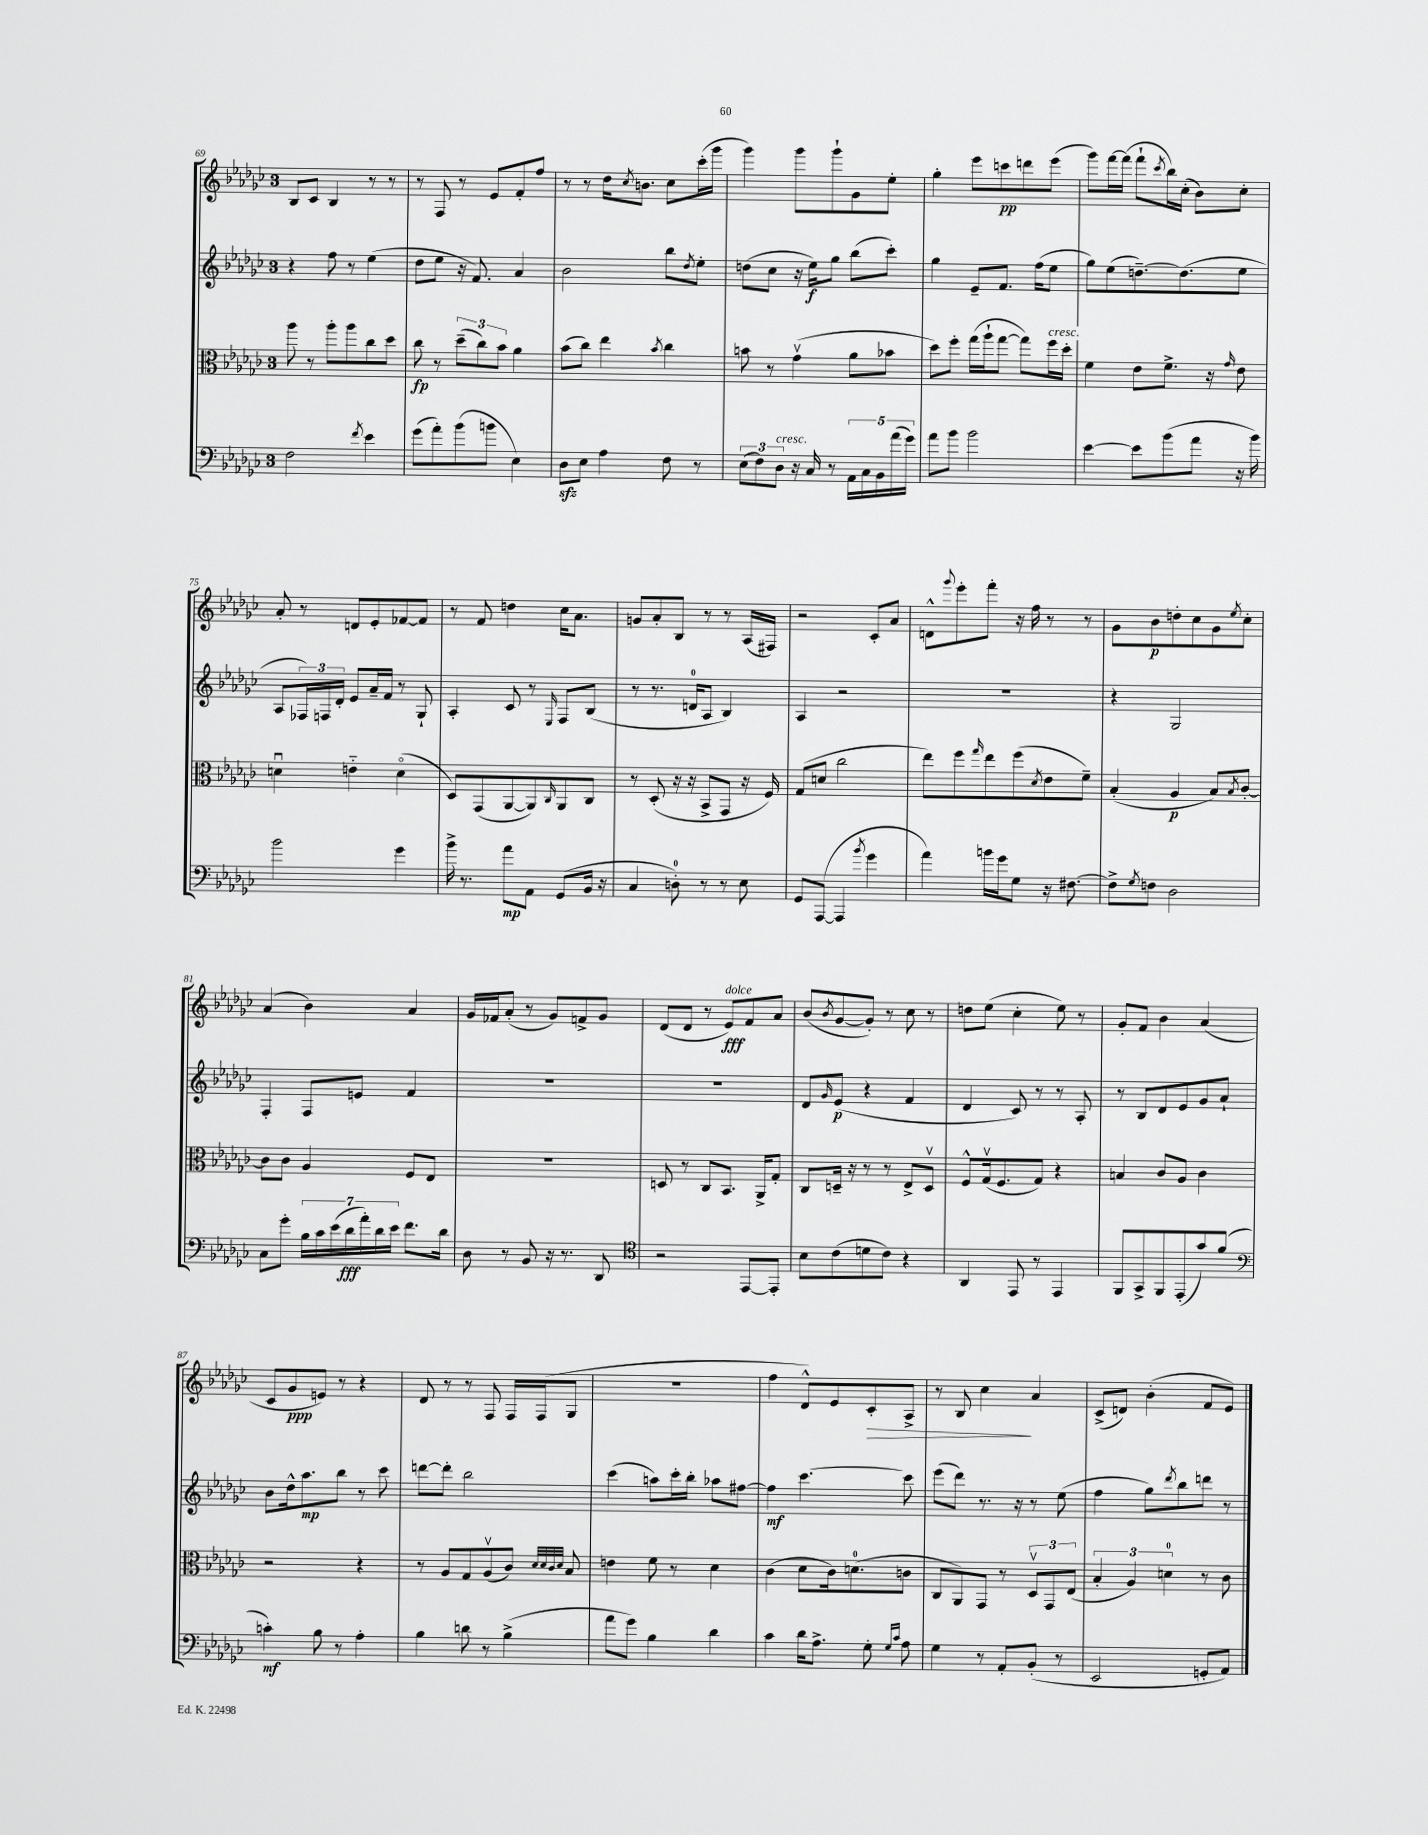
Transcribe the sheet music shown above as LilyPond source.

<<
\new StaffGroup <<
\new Staff = "s0" {
    \clef treble \key ges \major \once \override Staff.TimeSignature.style = #'single-digit \time 3/4
    bes8 ces'8 bes4 r8 r8 |
    r8 f8 r8 ees'8 f'8-. f''8 |
    r8 r8 des''16 \acciaccatura { ces''8 } b'8. ces''8 ces'''16-.( ges'''16 |
    ges'''4) ges'''8 ges'''8-! ges'8 ees''8-. |
    ges''4-. ees'''8 c'''8\pp d'''8 ees'''8( |
    ges'''8) f'''16~ f'''16( f'''8-! \acciaccatura { ces'''8 } bes''16) ces''16-.( bes'8) ces''8-. |
    aes'8-. r8 d'8 ees'8-. fes'8~ fes'8 |
    r8 f'8 d''4 ces''16 aes'8. |
    g'8 aes'8-. bes8 r8 r8 aes16( fis16) |
    r2 ces'8-. aes'8 |
    d'8-^ \appoggiatura { ges'''8 } ees'''8-. f'''8-. r16 f''16 r8 r8 |
    ges'8 bes'8\p d''8-. ces''8 ges'8 \acciaccatura { ees''8 } ces''8-. |
    aes'4( bes'4) aes'4 |
    ges'16 fes'16 aes'8-.( r8 ges'8) f'8-> ges'8 |
    des'8( des'8 r8 ees'8\fff^\markup { \italic "dolce" }) f'8 aes'8 |
    bes'8( \acciaccatura { bes'8 } ges'8~ ges'8-.) r8 ces''8 r8 |
    d''8 ees''8( ces''4-. ees''8) r8 |
    ges'8-. f'8 bes'4 aes'4( |
    ces'8 ges'8\ppp e'8) r8 r4 |
    des'8 r8 r8 f8 f16 f16( ges8 |
    R2. |
    f''4 des'8-^) ees'8 ces'8-.\> aes8-> |
    r8 bes8 ces''4\! aes'4 |
    ces'8->( d'8) bes'4-.( f'8 ees'8) \bar "|." |
}
\new Staff = "s1" {
    \clef treble \key ges \major \once \override Staff.TimeSignature.style = #'single-digit \time 3/4
    r4 f''8 r8 ees''4( |
    des''8 ees''8 r16 f'8.) aes'4 |
    bes'2 bes''8 \acciaccatura { des''8 } ees''8-. |
    d''8( ces''8 r16 ees''16\f) ges''8 bes''8( ces'''8-.) |
    ges''4 ees'8-- f'8. f''16( ees''8 |
    ges''8) ees''8( d''8.~--) d''8.( ees''8 |
    aes8 \tuplet 3/2 { fes16) f16 des'16-. } ees'8 aes'16-- f'16 r8 ges8-! |
    aes4-. ces'8 r8 \grace { ees16 } f8 bes8( |
    r8 r8. d'16-0 aes8 bes4) |
    aes4 r2 |
    R2. |
    r4 ges2 |
    f4-. f8 e'8 f'4 |
    R2. |
    R2. |
    des'8 \grace { ges'16 } ees'8\p( r4 f'4 |
    des'4 ces'8) r8 r8 aes8-. |
    r8 bes8 des'8 ees'8 ges'8 aes'8-! |
    bes'8 des''16-^ aes''8.\mp bes''8 r8 ces'''8 |
    d'''8~ d'''8-. bes''2 |
    ces'''4( a''8) ces'''16-. bes''16-. aes''8 fis''8~ |
    fis''4\mf ces'''4.~ ces'''8 |
    ees'''8( des'''8) r8. r16 r8 ees''8( |
    f''4 ges''8) \acciaccatura { des'''8 } bes''8 d'''8 r8 \bar "|." |
}
\new Staff = "s2" {
    \clef alto \key ges \major \once \override Staff.TimeSignature.style = #'single-digit \time 3/4
    aes''8 r8 aes''8-. aes''8 ces''8 des''8 |
    ces''8\fp r8 \tuplet 3/2 { des''8--( ces''8) bes'8 } aes'4 |
    bes'8( ces''8) ees''4 \acciaccatura { bes'8 } ces''4 |
    b'8 r8 ges'4\upbow( aes'8 bes'8 |
    des''8) f''8-. ges''16( aes''16-! ges''8~ ges''8) f''16^\markup { \italic "cresc." } des''16-. |
    f'4 ees'8 f'8.-> r16 \grace { ges'16 } ees'8 |
    d'4\downbow e'4-_ d'4\flageolet( |
    des8) ges,8( aes,8~ aes,8) \grace { ces16 } aes,8 ces8 |
    r8 des8-.( r16 r16 bes,8-> ges,8 r16 f16) |
    ges8( d'8 ces''2 |
    ees''8) f''8 \grace { ges''16 } ees''8 f''8( \acciaccatura { des'8 } ees'8 f'8--) |
    bes4-.( aes4\p bes8) \acciaccatura { bes8 } ces'8~-. |
    ces'8 ces'8 aes4 f8 ees8 |
    R2. |
    d8 r8 ces8 bes,8. aes,16-> ges8-. |
    ces8 d16-- r16 r8 r8 ees8-> d8\upbow |
    f8-^ ges16\upbow( f8. ges8) r4 |
    b4 ces'8 aes8 ces'4 |
    r2 r4 |
    r8 aes8 ges8 aes8\upbow( ces'8) \grace { des'32 des'32 ces'32 des'32 } bes8 |
    e'4 f'8 r8 des'4 |
    ces'4( des'8 ces'16) d'8.-0( c'8 |
    ces8 aes,8) ges,8 r8 \tuplet 3/2 { des8\upbow ges,8 ees8( } |
    \tuplet 3/2 { bes4-. aes4) d'4-0 } r8 ces'8 \bar "|." |
}
\new Staff = "s3" {
    \clef bass \key ges \major \once \override Staff.TimeSignature.style = #'single-digit \time 3/4
    f2 \acciaccatura { f'8 } ees'4 |
    ges'8( aes'8-.) bes'8( b'8 ees4) |
    des8\sfz ees8 aes4 f8 r8 |
    \tuplet 3/2 { ees8( f8) des8^\markup { \italic "cresc." } } r16 ces16 r8 \tuplet 5/4 { aes,16 ces16 bes,16 aes'16( ges'16) } |
    aes'8 bes'8 bes'2 |
    ees'4~ ees'8 bes'8( aes'8 r16 bes'16) |
    bes'2 ges'4 |
    bes'16-> r8. aes'8\mp aes,8 ges,8( bes,16 r16 |
    ces4 d8-0-.) r8 r8 ees8 |
    ges,8 aes,,8~( aes,,4 \acciaccatura { bes'8 } ges'4 |
    aes'4) b'16 ges'16 ges8 r16 fis8.~ |
    fis8-> \acciaccatura { ges8 } f8 des2 |
    ces8 ges'8-. \tuplet 7/4 { bes16 ces'16 ees'16( des'16\fff aes'16-.) des'16 ees'16 } f'8. des'16 |
    des8 r8 bes,8 r16 r8. des,8 |
    \clef tenor r2 ees,8~ ees,8-. |
    bes8 ces'8( d'8 ces'8) r4 |
    aes,4 ees,8 r8 ees,4 |
    f,8 ges,8-> f,8 ees,8-.( ges'8) f'8( |
    \clef bass c'4-.\mf) bes8 r8 aes4-. |
    bes4 d'8 r8 bes4->( |
    aes'8 ges'8) bes4 des'4 |
    ces'4 des'16 aes8.-> ges8-. \grace { ges16 ces'16 } aes8 |
    ges4 r8 aes,8-. bes,8-.( r8 |
    ees,2 g,8-. aes,8) \bar "|." |
}
>>
>>
\layout { \context { \Score currentBarNumber = #69 } }
